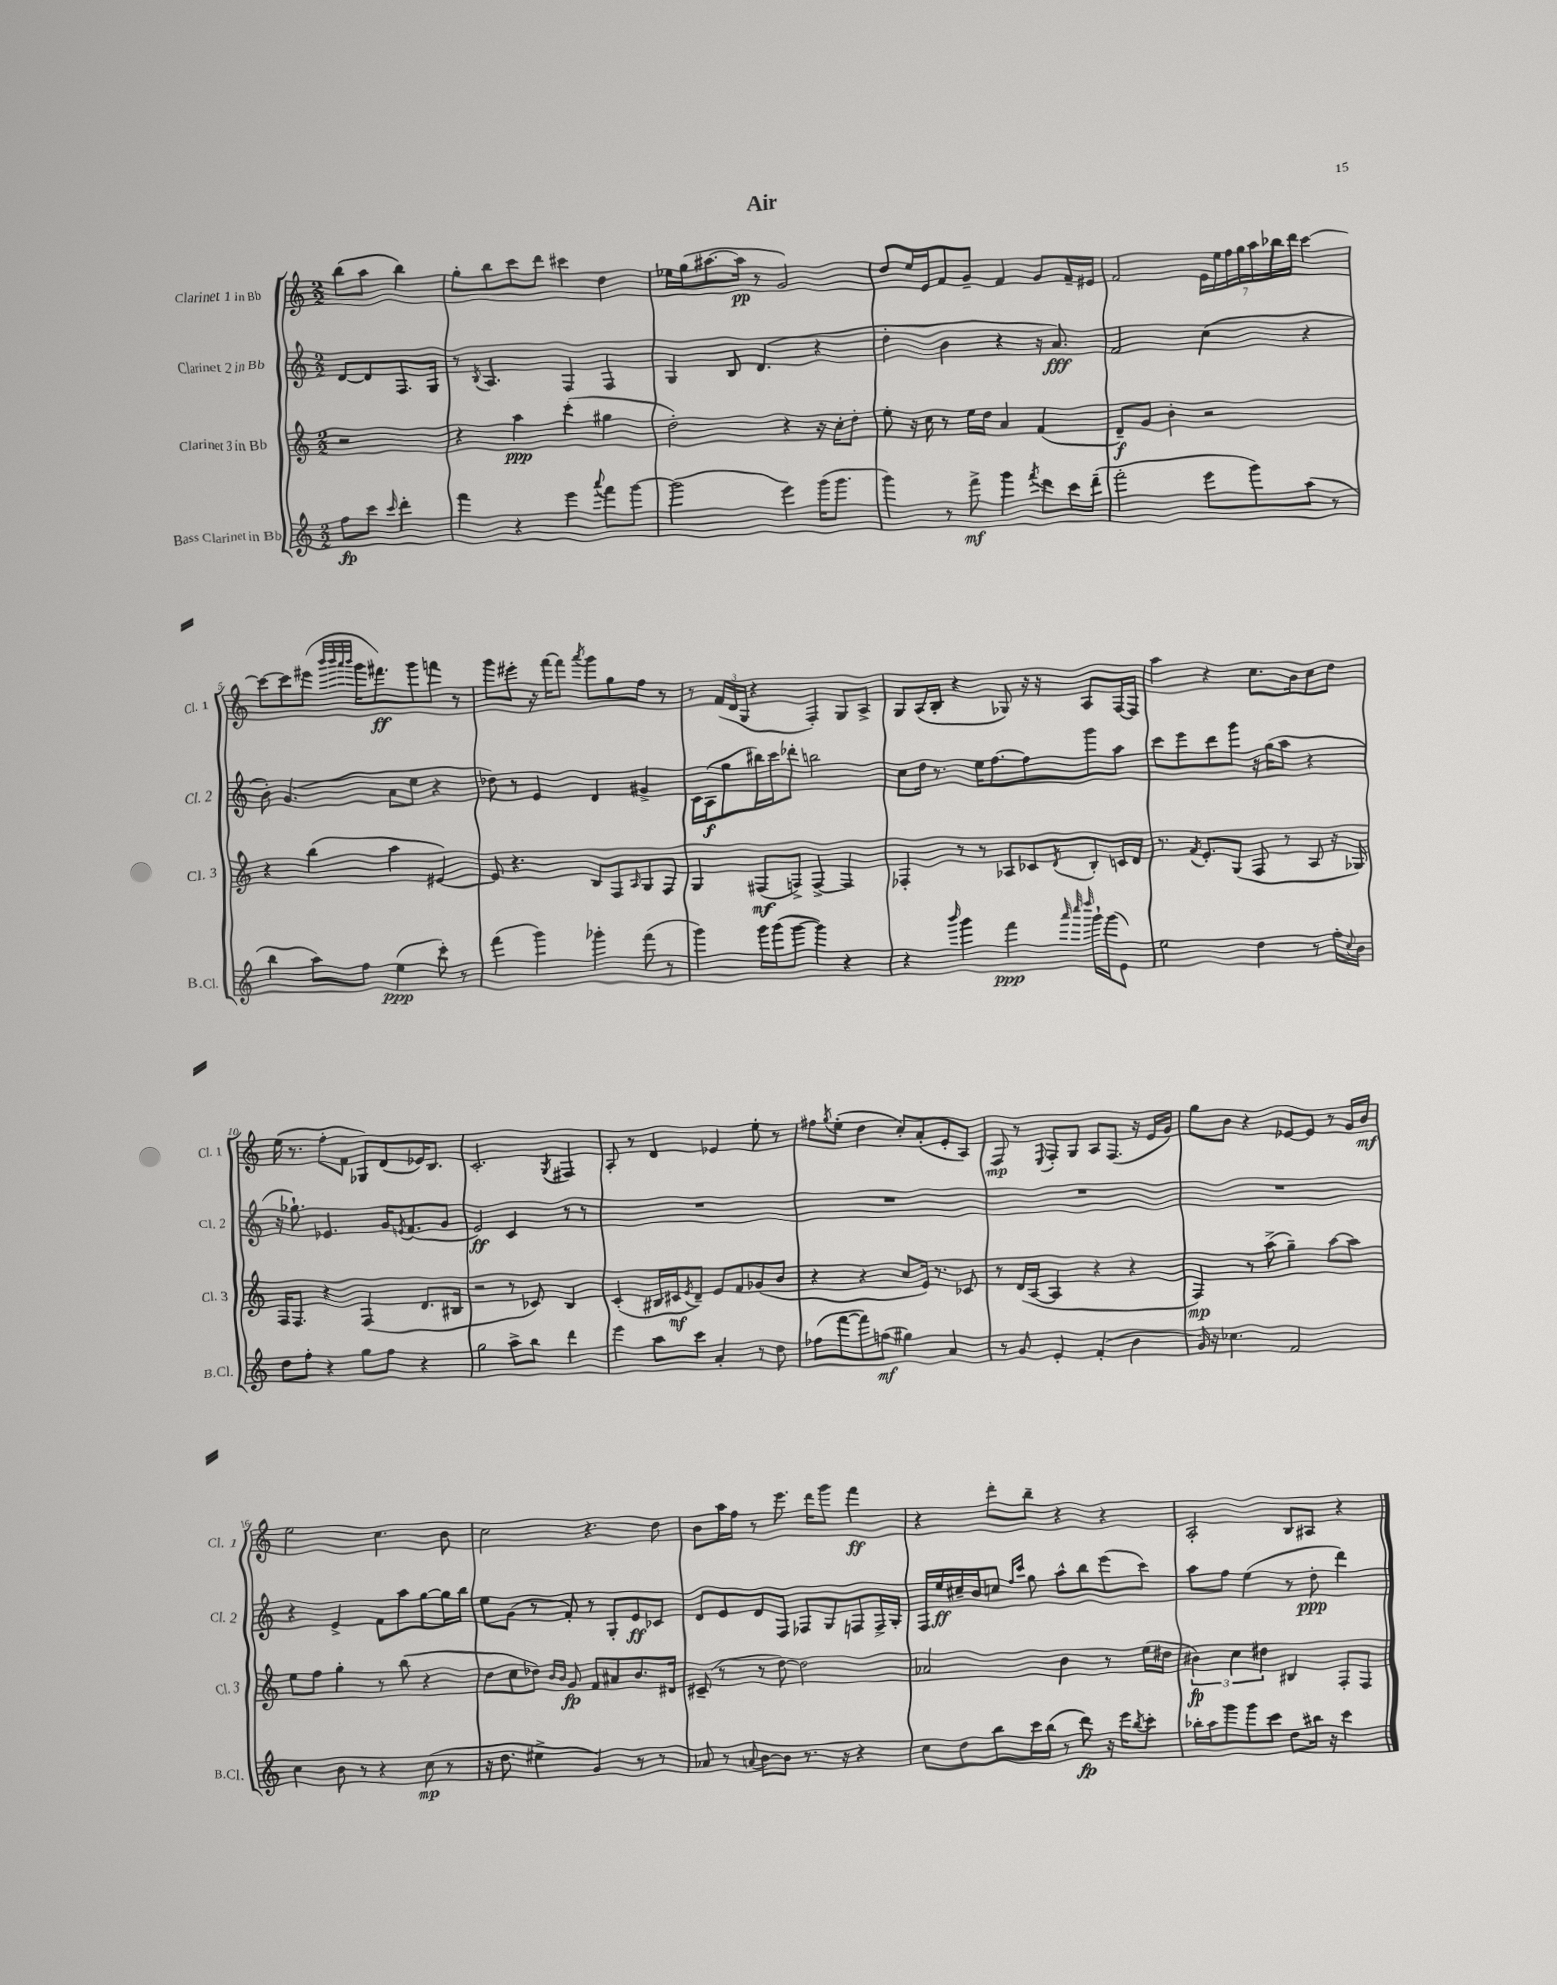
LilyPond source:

\header { title = "Air" }
<<
\new StaffGroup <<
\new Staff = "s0" \with { instrumentName = "Clarinet 1 in Bb" shortInstrumentName = "Cl. 1" } {
    \clef treble \key c \major \numericTimeSignature \time 2/2 \partial 2
    b''8( a''8 b''4) |
    g''8-. b''8 c'''8 d'''8 cis'''4 d''4 |
    ees''16 g''16( ais''8.~ ais''16\pp r8 g'2) |
    d''8 e''16 e'16 f'8 g'8-- f'4 g'8 f'16-- eis'16 |
    f'2 \tuplet 7/4 { e'16 e''16 f''16 g''16 a''16 bes''16 d'''16 } c'''4~ |
    c'''8~ c'''8 eis'''8( \grace { b'''32 b'''32 a'''32 b'''32 } g'''16 fis'''8.\ff) g'''8 f'''8 r8 |
    g'''8 eis'''8-. r16 f'''16~ f'''8 \acciaccatura { a'''8 } g'''8 g''8 f''8 r8 |
    r8 \tuplet 3/2 { f'16( d'16 g16 } r4 f4-.) g8 a8-> |
    g8 a16( b16-. r4 ges8) r16 r16 a8 f16~ f16 |
    a''4 r4 c''8. b'16 c''8 d''8 |
    e''16( r8. f''8-. f'8 ges8) d'8( ees'16) b8. |
    c'2.-. \acciaccatura { g8 } fis4 |
    a8-. r8 d'4 ees'4 e''8-. r8 |
    fis''8 \acciaccatura { g''8 } e''8-.( d''4 c''8-.) a'8-.( e'8-. a8) |
    f8\mp r8 \appoggiatura { e8 } f8-. g8 a8 f8.( r16 e'16 g'16) |
    g''8 b'8 r4 ees'8~ ees'8 r8 g'16 b'16\mf |
    e''2 c''4. b'8 |
    c''2 r4. d''8 |
    b'8 a''16 f''16 r8 e'''8. d'''16 g'''8 f'''4\ff |
    r4 d'''8-. b''8-- r4 r4 |
    a2-. b8 ais8 r4 \bar "|." |
}
\new Staff = "s1" \with { instrumentName = "Clarinet 2 in Bb" shortInstrumentName = "Cl. 2" } {
    \clef treble \key c \major \numericTimeSignature \time 2/2 \partial 2
    d'8~ d'8 f8. g16 |
    r8 \acciaccatura { b8 } a4. f4 f4 |
    g4 b8 d'4.( r4 |
    d''4-. b'4 r4 r16 a'8.\fff) |
    f'2 c''4( r4 |
    b'8-.) g'4.( a'8 e''8 r4 |
    des''8) r8 e'4 d'4 gis'4-> |
    c'16 a16\f( g''8 bis''16) c'''16 des'''8-. b''2 |
    c''8 d''16 r8. e''16 f''8.~ f''8 g'''8 a''8 |
    c'''8 e'''8 d'''8 g'''8 r16 g''16( a''8 r4 |
    r16 ges''8.-!) ees'4. g'16 \acciaccatura { e'8 } f'8.( g'8 |
    e'2\ff) c'4 r8 r8 |
    R1 |
    R1 |
    R1 |
    R1 |
    r4 e'4-> f'8 a''8 g''8~ g''16 b''16 |
    e''8 g'8( r8 f'8-.) r8 g8-. e'8\ff ces'8 |
    d'8 e'8 d'8 f8 fes8 g8 f8 f16-> g16-. |
    f16 e''16\ff cis''16-- b'16 c''8 \grace { f''16 c'''16 } g''8 a''8-^ b''8 e'''8( c'''8) |
    a''8 f''8 e''4( r8 d''8-.\ppp d'''4) \bar "|." |
}
\new Staff = "s2" \with { instrumentName = "Clarinet 3 in Bb" shortInstrumentName = "Cl. 3" } {
    \clef treble \key c \major \numericTimeSignature \time 2/2 \partial 2
    r2 |
    r4 a''4\ppp c'''4-.( gis''4 |
    d''2-.) r4 r16 c''16-. d''8-. |
    e''8-. r16 c''16 r8 e''16 d''16 a'4 f'4( |
    d'8--\f) g'8 b'4-. r2 |
    r4 b''4( a''4 eis'4~) |
    eis'8 r4. b8 f8 \grace { a16 } g8 f8 |
    g4 fis8\mf( f8->) f4~-> f4 |
    fes4-. r8 r8 aes8 ces'8 \acciaccatura { d'8 } b8-. c'16 d'16 |
    r8. \acciaccatura { f'8 } e'8.-. g8( f8 r8 a8 r16 ges16) |
    f16 f8. r4 f4( d'8. bis16 |
    r2 r8 ces'8) b4 |
    c'4-.( bis16 cis'16\mf \acciaccatura { e'8 } d'8--) e'8 f'8 ges'8( b'8 |
    r4 r4 c''8 e'16) r8. ces'8 |
    r8 d'16( a16~ a4 r4 r4 |
    f4\mp) r8 a''8->( g''4--) a''8~ a''8 |
    e''8 f''8 g''4-. r8 b''8( r4 |
    d''8 c''8 des''8) \grace { b'16 b'16 } g'8\fp f'8 ais'8 b'8. dis'16 |
    cis'8--( r8 r8 d''8~) d''2 |
    aes'2 b'4 r8 e''16( dis''16 |
    \tuplet 3/2 { bis'4\fp) c''4 dis''4 } bis4 f8-. f8 \bar "|." |
}
\new Staff = "s3" \with { instrumentName = "Bass Clarinet in Bb" shortInstrumentName = "B.Cl." } {
    \clef treble \key c \major \numericTimeSignature \time 2/2 \partial 2
    f''8\fp c'''8 \grace { c'''16 } d'''4-. |
    f'''4 r4 e'''4 \appoggiatura { a'''8 } f'''8 g'''8~ |
    g'''2( e'''4) g'''16( g'''8. |
    g'''4) r8 f'''8->\mf g'''4 \acciaccatura { f'''8 } d'''8 c'''16 d'''16--( |
    f'''2-. e'''8 g'''8) a''8( r8 |
    b''4 a''8) f''8 e''4\ppp( c'''8-.) r8 |
    f'''4( g'''4) ges'''4-. f'''8( r8 |
    g'''4) g'''16 g'''16( g'''8~ g'''4) r4 |
    r4 \grace { b'''16 } g'''4 f'''4\ppp \grace { a'''32 c''''32 d''''32 } g'''16-! g'''16( e'8) |
    e''2 d''4 r8 f''16-. \appoggiatura { c''8 } b'16 |
    d''8 f''8-. r4 g''8 f''8 r4 |
    g''2 a''8-> b''8 d'''4 |
    e'''4 a''8 c'''8 a'4-. r8 d''8 |
    fes''8( f'''8~ f'''8) f''8\mf( gis''4) a'4 |
    r8 g'8 e'4-. f'4-.( b'4 |
    g'16) r16 ces''4. f'2 |
    c''4 b'8 r8 r4 c''8\mp( r8 |
    r16 d''8. eis''4-> g'4) r8 r8 |
    aes'8 r8 \appoggiatura { a'8 } b'8~ b'8 r8. r16 r4 |
    c''8 d''8 b''8 c'''16 b''16( r8 d'''8\fp) r16 e'''16 \acciaccatura { b''8 } c'''8-. |
    bes''16-. a''16 g'''8 g'''8 c'''8 d''8 bis''16 r16 c'''4 \bar "|." |
}
>>
>>
